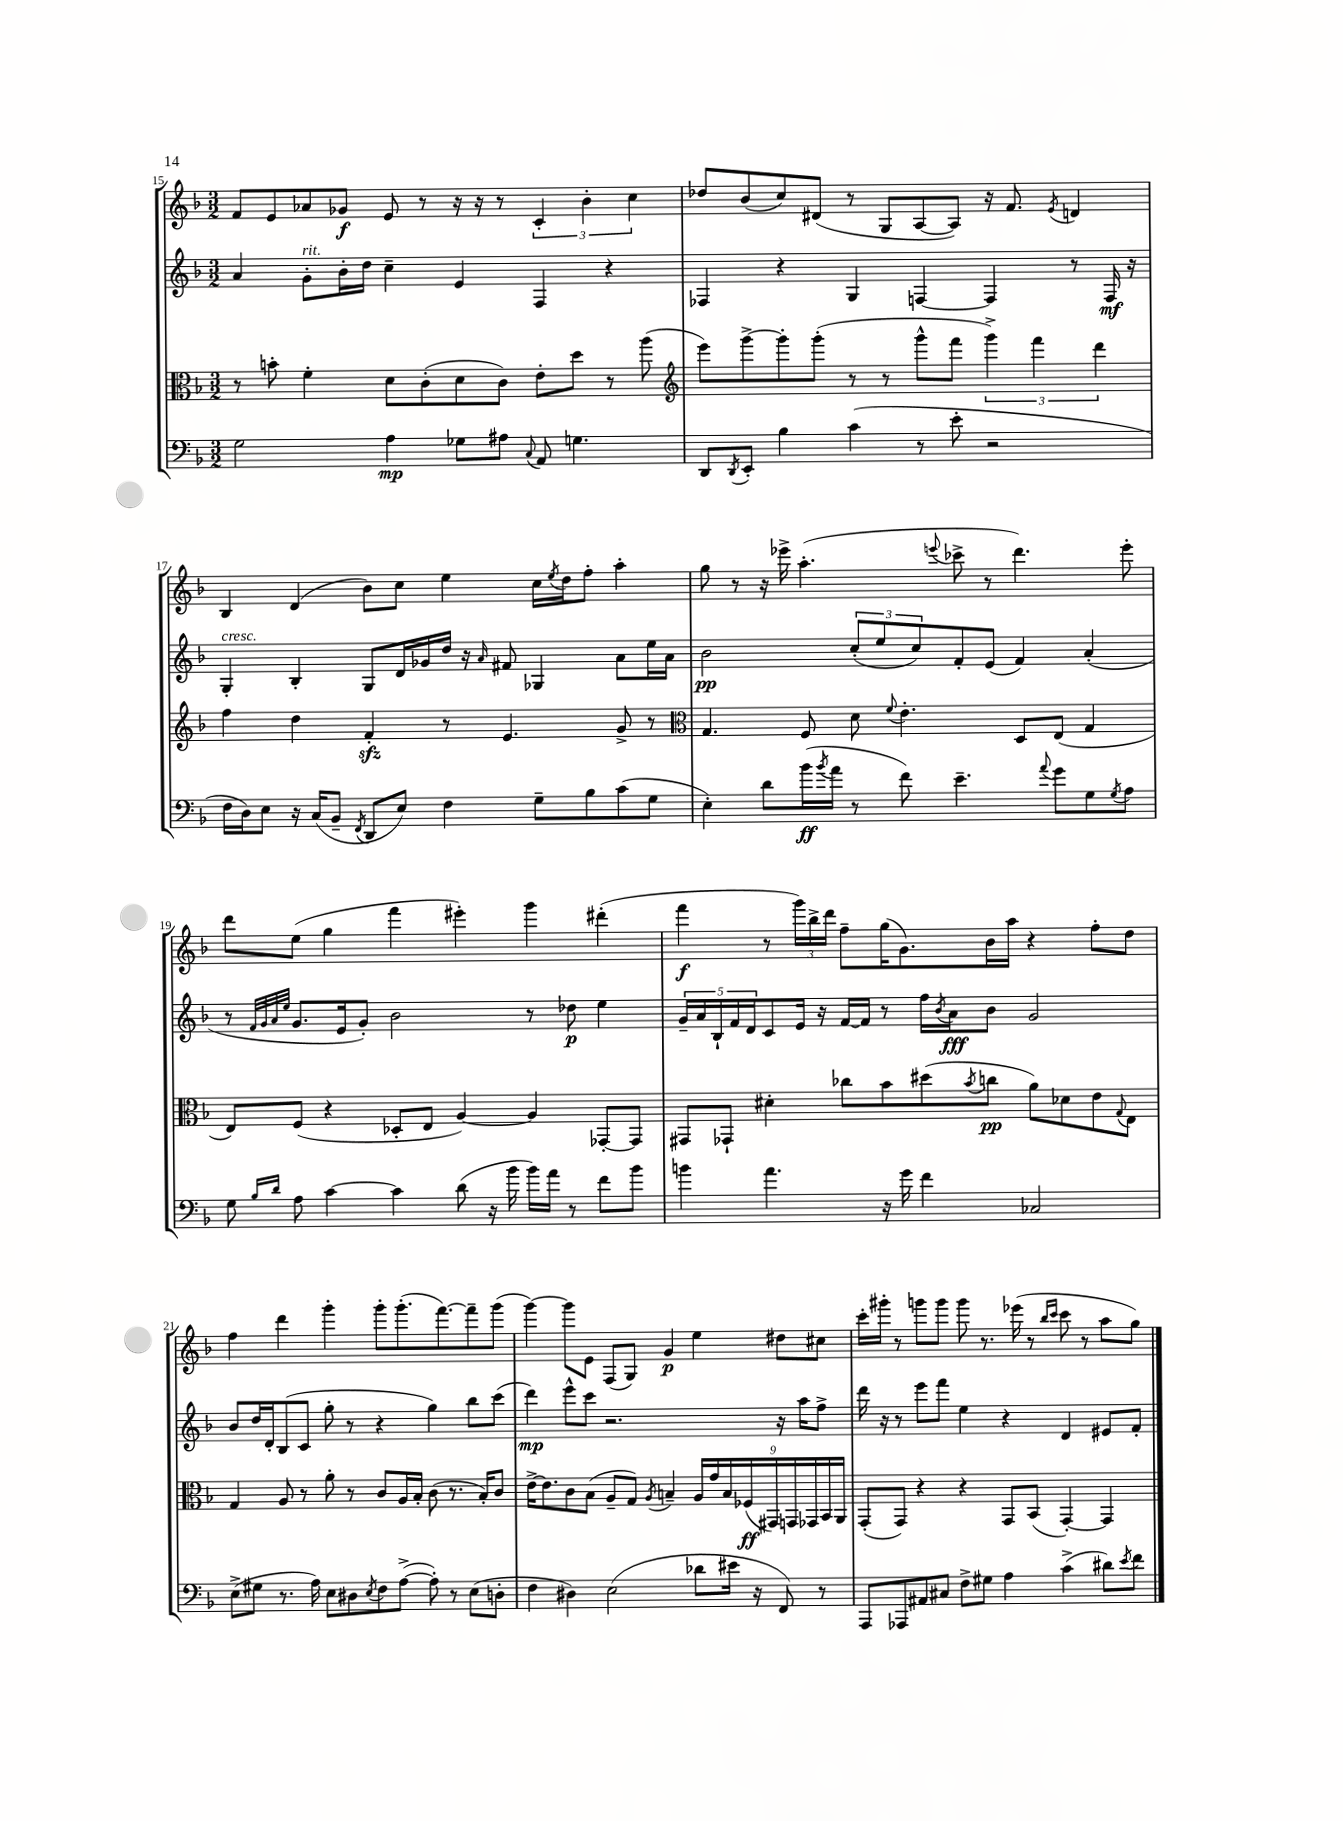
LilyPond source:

<<
\new StaffGroup <<
\new Staff = "s0" {
    \clef treble \key f \major \numericTimeSignature \time 3/2
    f'8 e'8 aes'8 ges'8\f e'8 r8 r16 r16 r8 \tuplet 3/2 { c'4-. bes'4-. c''4 } |
    des''8 bes'8( c''8) dis'8( r8 g8 a8~ a8) r16 f'8. \acciaccatura { e'8 } d'4 |
    bes4 d'4( bes'8) c''8 e''4 c''16 \acciaccatura { e''8 } d''16 f''8-. a''4-. |
    g''8 r8 r16 ees'''16-> a''4.-.( \appoggiatura { e'''8 } ces'''8-> r8 d'''4.) e'''8-. |
    d'''8 e''8( g''4 f'''4 eis'''4-.) g'''4 dis'''4-.( |
    f'''4\f r8 \tuplet 3/2 { g'''16) bes''16-> d'''16 } f''8-- g''16( g'8.) bes'16 a''16 r4 f''8-. d''8 |
    f''4 d'''4 g'''4-. g'''8-. g'''8.-.( f'''8.~) f'''8-- g'''8( |
    g'''4~) g'''8 e'8 f8( g8) g'4\p e''4 dis''8 cis''8 |
    c'''16-. gis'''16-. r8 g'''8 g'''8 g'''8 r8. ees'''16( r8 \grace { bes''16 c'''16 } c'''8 r8 a''8 g''8) \bar "|." |
}
\new Staff = "s1" {
    \clef treble \key f \major \numericTimeSignature \time 3/2
    a'4 g'8-.^\markup { \italic "rit." } bes'16-. d''16 c''4-- e'4 f4 r4 |
    fes4 r4 g4 f4~ f4 r8 f16\mf r16 |
    g4-.^\markup { \italic "cresc." } bes4-. g8 d'16 ges'16 d''16 r16 \grace { a'16 } fis'8 ges4 a'8 e''16 a'16 |
    bes'2\pp \tuplet 3/2 { c''8-.( e''8 c''8) } f'8-. e'8( f'4) a'4-.( |
    r8 \grace { f'32 g'32 a'32 e''32 } g'8. e'16 g'8-.) bes'2 r8 des''8\p e''4 |
    \tuplet 5/4 { g'16-- a'16 bes16-! f'16 d'16 } c'8 e'16 r16 f'16~ f'16 r8 f''16 \acciaccatura { bes'8 } a'16\fff bes'8 g'2 |
    bes'8 d''16 d'16-. bes8( c'8 g''8-. r8 r4 g''4) bes''8 c'''8( |
    d'''4\mp) e'''8-^ c'''8 r2. r16 a''16 f''8-> |
    d'''16 r16 r8 e'''8 f'''8 e''4 r4 d'4 eis'8 f'8-. \bar "|." |
}
\new Staff = "s2" {
    \clef alto \key f \major \numericTimeSignature \time 3/2
    r8 b'8-. f'4-. d'8 c'8-.( d'8 c'8) e'8-. d''8 r8 a''8( |
    \clef treble e'''8) g'''8~-> g'''8-. g'''8-.( r8 r8 g'''8-^ f'''8 \tuplet 3/2 { g'''4->) f'''4 d'''4 } |
    f''4 d''4 f'4-.\sfz r8 e'4. g'8-> r8 |
    \clef alto g4. f8 d'8 \appoggiatura { f'8 } e'4.-. d8 e8( g4 |
    e8) f8( r4 des8-. e8 a4~) a4 ges,8~-. ges,8 |
    gis,8 ges,8-! dis'4-. ces''8 bes'8 dis''8( \acciaccatura { bes'8 } c''8\pp a'8) des'8 e'8 \appoggiatura { g8 } e8 |
    g4 a8 r8 a'8-. r8 c'8 a16 bes16-. c'8( r8. bes16-.) c'8 |
    e'16~-> e'8. c'8 bes8( a8-- g8) \acciaccatura { a8 } b4-- \tuplet 9/8 { a16 g'16 b16 fes16\ff( gis,16) g,16 ges,16 bes,16 a,16 } |
    g,8-.( g,8) r4 r4 g,8 bes,8( g,4~-.) g,4 \bar "|." |
}
\new Staff = "s3" {
    \clef bass \key f \major \numericTimeSignature \time 3/2
    g2 a4\mp ges8 ais8 \appoggiatura { c8 } a,8 g4. |
    d,8 \acciaccatura { d,8 } e,8-. bes4 c'4( r8 e'8-. r2 |
    f16 d16) e8 r16 c16( bes,8-- \acciaccatura { f,8 } d,8 e8) f4 g8-- bes8 c'8( g8 |
    e4-.) d'8 bes'16\ff( \acciaccatura { bes'8 } a'16 r8 f'8) e'4.-- \appoggiatura { a'8 } g'8 g8 \acciaccatura { g8 } a8 |
    g8 \grace { bes16 d'16 } a8 c'4~ c'4 d'8( r16 bes'16 bes'16) a'16 r8 f'8 bes'8 |
    b'4 a'4. r16 g'16 f'4 ces2 |
    e8->( gis8 r8. a16) e8 dis8 \acciaccatura { e8 } f8 a8~->( a8-.) r8 e8( d8-. |
    f4 dis4) e2( des'8 eis'16 r16 f,8) r8 |
    a,,8 aes,,8 ais,8 cis8 f8-> gis8 a4 c'4->( dis'8) \acciaccatura { e'8 } f'8 \bar "|." |
}
>>
>>
\layout { \context { \Score currentBarNumber = #15 } }
